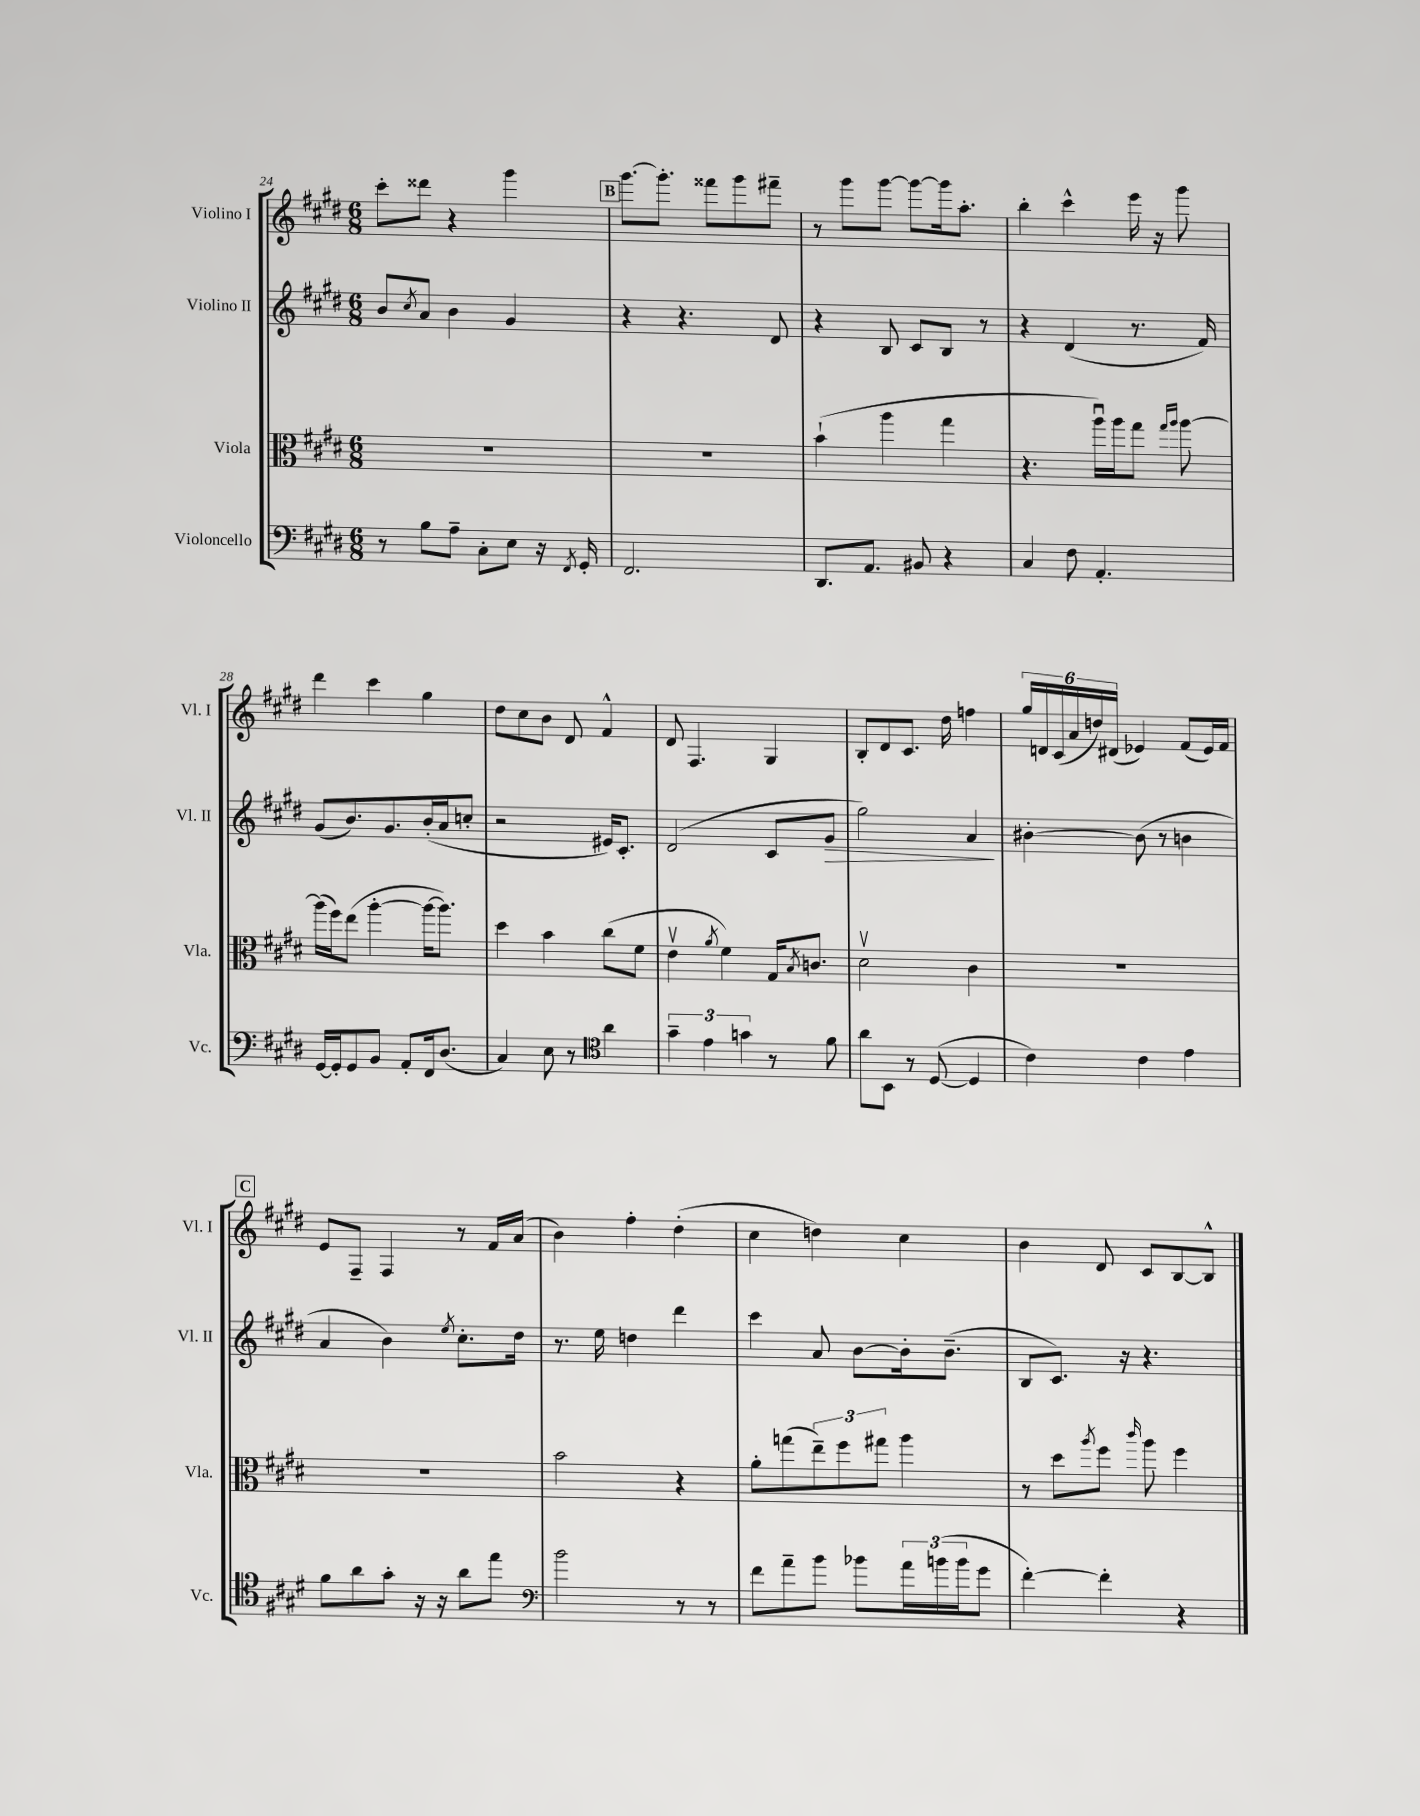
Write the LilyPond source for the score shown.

<<
\new StaffGroup <<
\new Staff = "s0" \with { instrumentName = "Violino I" shortInstrumentName = "Vl. I" } {
    \clef treble \key e \major \numericTimeSignature \time 6/8
    cis'''8-. disis'''8 r4 gis'''4 |
    \mark \markup { \box "B" } gis'''8.~ gis'''8.-. fisis'''8 gis'''8 fis'''8-- |
    r8 gis'''8 gis'''8~ gis'''8~ gis'''16 a''8.-. |
    b''4-. cis'''4-^ e'''16 r16 gis'''8 |
    dis'''4 cis'''4 gis''4 |
    dis''8 cis''8 b'8 dis'8 fis'4-^ |
    dis'8 fis4. gis4 |
    b8-. dis'8 cis'8. dis''16 f''4 |
    \tuplet 6/4 { gis''16 d'16 cis'16( a'16 d''16) dis'16( } ees'4) fis'8( ees'16) fis'16 |
    \mark \markup { \box "C" } e'8 fis8-- fis4 r8 fis'16 a'16( |
    b'4) fis''4-. dis''4-.( |
    cis''4 d''4) cis''4 |
    b'4 dis'8 cis'8 b8~ b8-^ \bar "|." |
}
\new Staff = "s1" \with { instrumentName = "Violino II" shortInstrumentName = "Vl. II" } {
    \clef treble \key e \major \numericTimeSignature \time 6/8
    b'8 \acciaccatura { cis''8 } a'8 b'4 gis'4 |
    \mark \markup { \box "B" } r4 r4. dis'8 |
    r4 b8 cis'8 b8 r8 |
    r4 dis'4( r8. fis'16) |
    gis'8( b'8.) gis'8. b'16-.( a'16 c''8-. |
    r2 eis'16) cis'8.-. |
    dis'2( cis'8 gis'8\> |
    gis''2) a'4\! |
    bis'4~-. bis'8( r8 b'4 |
    \mark \markup { \box "C" } a'4 b'4) \acciaccatura { e''8 } cis''8.-. dis''16 |
    r8. e''16 d''4 dis'''4 |
    cis'''4 a'8 b'8~ b'16-. b'8.--( |
    b8 cis'8.) r16 r4. \bar "|." |
}
\new Staff = "s2" \with { instrumentName = "Viola" shortInstrumentName = "Vla." } {
    \clef alto \key e \major \numericTimeSignature \time 6/8
    R2. |
    \mark \markup { \box "B" } R2. |
    b'4-!( a''4 gis''4 |
    r4. a''16\downbow) a''16 gis''8 \grace { gis''16 a''16 } a''8~ |
    a''16( fis''16) e''8( a''4~-. a''16~ a''8.) |
    dis''4 b'4 cis''8( fis'8 |
    e'4\upbow \acciaccatura { a'8 } fis'4) gis16 \acciaccatura { b8 } c'8. |
    dis'2\upbow cis'4 |
    R2. |
    \mark \markup { \box "C" } R2. |
    b'2 r4 |
    a'8-. g''8( \tuplet 3/2 { e''8--) fis''8 gis''8 } a''4 |
    r8 dis''8 \acciaccatura { a''8 } fis''8 \grace { cis'''16 } a''8 fis''4 \bar "|." |
}
\new Staff = "s3" \with { instrumentName = "Violoncello" shortInstrumentName = "Vc." } {
    \clef bass \key e \major \numericTimeSignature \time 6/8
    r8 b8 a8-- cis8-. e8 r16 \acciaccatura { fis,8 } gis,16-. |
    \mark \markup { \box "B" } fis,2. |
    dis,8. a,8. bis,8 r4 |
    cis4 fis8 a,4.-. |
    gis,16~ gis,16-. gis,8 b,8 a,8-. fis,16 dis8.( |
    cis4) e8 r8 \clef tenor a'4 |
    \tuplet 3/2 { gis'4-- e'4 g'4 } r8 fis'8 |
    a'8 b,8 r8 dis8~( dis4 |
    cis'4) cis'4 e'4 |
    \mark \markup { \box "C" } fis'8 a'8 gis'8-. r16 r16 a'8 e''8 |
    \clef bass b'2 r8 r8 |
    fis'8 a'8-- b'8 bes'8 \tuplet 3/2 { a'16 b'16( b'16 } gis'8 |
    fis'4~-.) fis'4-. r4 \bar "|." |
}
>>
>>
\layout { \context { \Score currentBarNumber = #24 } }
